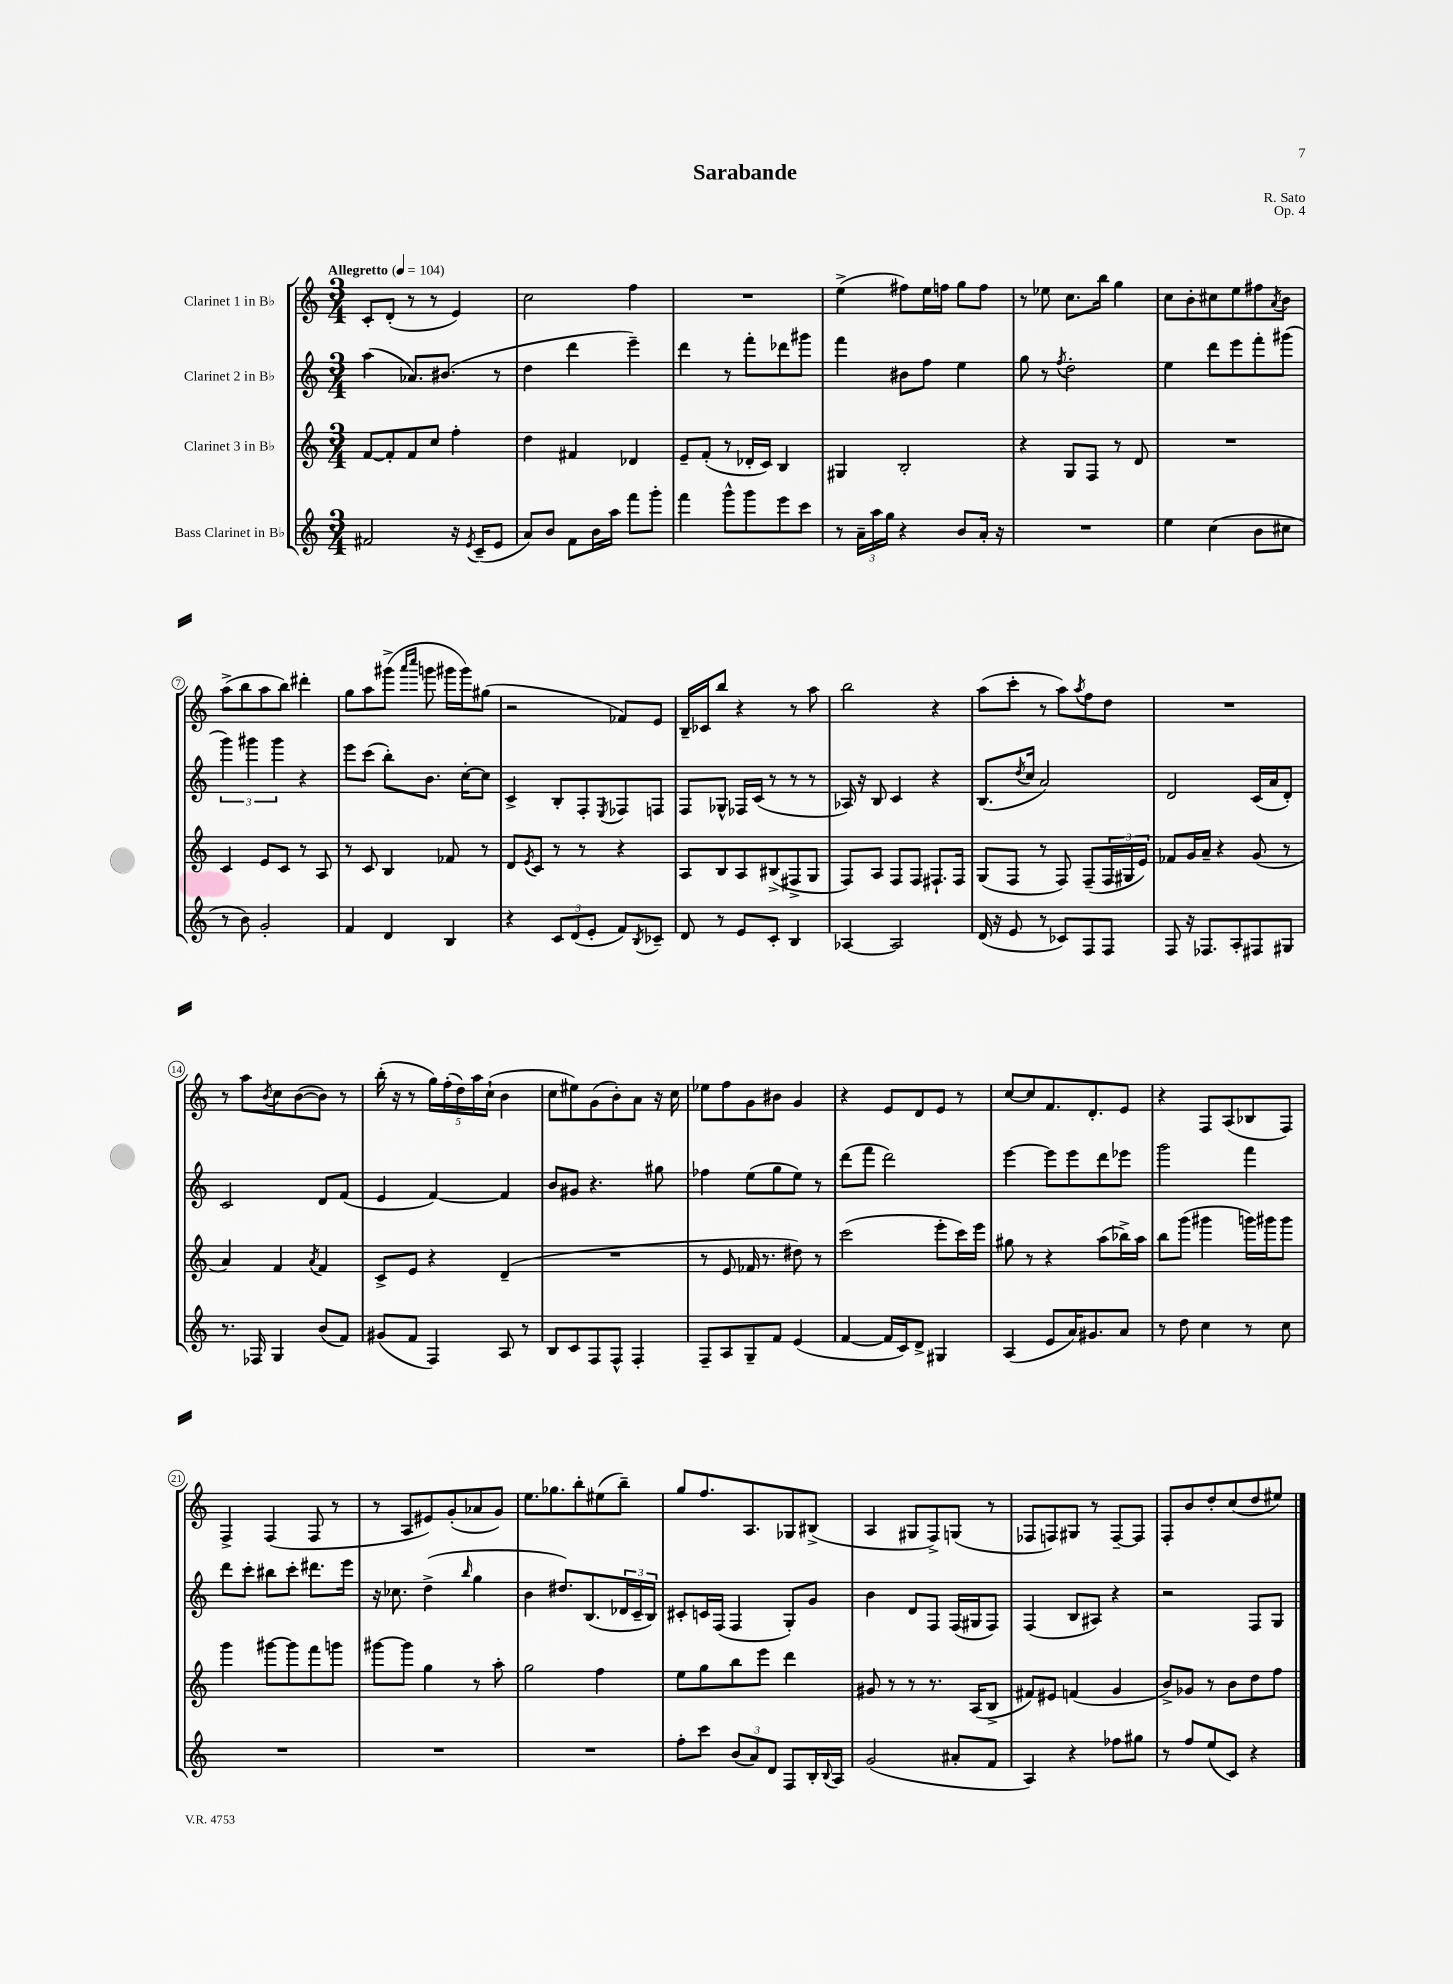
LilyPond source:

\header { title = "Sarabande" composer = "R. Sato" opus = "Op. 4" }
<<
\new StaffGroup <<
\new Staff = "s0" \with { instrumentName = "Clarinet 1 in Bb" } {
    \clef treble \key c \major \numericTimeSignature \time 3/4 \tempo "Allegretto" 4 = 104
    c'8-. d'8-.( r8 r8 e'4) |
    c''2 f''4 |
    R2. |
    e''4->( fis''8) e''16 f''16 g''8 f''8 |
    r8 ees''8 c''8. b''16 g''4 |
    c''8 b'8-. cis''8 e''8 fis''8 \acciaccatura { a'8 } b'8 |
    a''8->( b''8 a''8 b''8) dis'''4-. |
    g''8 a''8 gis'''8->( \grace { a'''16 c''''16 } g'''8 gis'''16 gis'''16) gis''8( |
    r2 fes'8) e'8 |
    b16-- ces'16 b''8 r4 r8 a''8 |
    b''2 r4 |
    a''8( c'''8-. r8 a''8) \acciaccatura { a''8 } f''8 d''8 |
    R2. |
    r8 a''8 \acciaccatura { b'8 } c''8 b'8~( b'8) r8 |
    b''16-.( r16 r8 \tuplet 5/4 { g''16) f''16-.( d''16) a''16 c''16-!( } b'4 |
    c''8 eis''8) g'8( b'8-.) a'8 r16 c''16 |
    ees''8 f''8 g'8 bis'8 g'4 |
    r4 e'8 d'8 e'8 r8 |
    c''8~ c''8 f'8. d'8.-. e'8 |
    r4 f8 a8( bes8 f8) |
    f4-> f4( f8 r8 |
    r8 a8 eis'8) g'8-.( aes'8 g'8) |
    e''8. ges''8. b''8-. eis''8( b''8--) |
    g''8 f''8. a8. ges8 bis8->( |
    a4 gis8 f8->) g8( r8 |
    fes8 f8) gis8 r8 f8~-- f8 |
    f8-. b'8 d''8-. c''8( d''8 eis''8) \bar "|." |
}
\new Staff = "s1" \with { instrumentName = "Clarinet 2 in Bb" } {
    \clef treble \key c \major \numericTimeSignature \time 3/4
    a''4( aes'8.) bis'8.( r8 |
    d''4 d'''4 e'''4--) |
    d'''4 r8 f'''8-. des'''8 gis'''8 |
    f'''4 bis'8 f''8 e''4 |
    g''8 r8 \acciaccatura { f''8 } d''2-. |
    e''4 d'''8 e'''8 f'''8-. gis'''8( |
    \tuplet 3/2 { g'''4) gis'''4 gis'''4 } r4 |
    e'''8 c'''8( b''8-.) b'8. c''16~-. c''8 |
    c'4-> b8-. f8-. \acciaccatura { e8 } fes8 f8 |
    f8 ges8-^ fes16 c'16( r8 r8 r8 |
    aes16) r16 b8 c'4 r4 |
    b8.( \acciaccatura { d''8 } c''16 a'2) |
    d'2 c'16( a'16 d'8-.) |
    c'2 d'8 f'8( |
    e'4 f'4~) f'4 |
    b'8 gis'8 r4. gis''8 |
    fes''4 e''8( g''8 e''8) r8 |
    d'''8( f'''8 d'''2) |
    e'''4~ e'''8 e'''8 d'''8 ees'''8 |
    g'''2 f'''4 |
    d'''8 c'''8-. bis''8 c'''8-. dis'''8. e'''16 |
    r16 ces''8. d''4->( \grace { b''16 } g''4 |
    b'4 dis''8.) b8.( \tuplet 3/2 { des'16 c'16-- b16) } |
    cis'8-. c'16 f16( f4 g8-.) g'8 |
    b'4 d'8 f8 f16( gis16 f8) |
    f4( b8 ais8) r4 |
    r2 f8 g8 \bar "|." |
}
\new Staff = "s2" \with { instrumentName = "Clarinet 3 in Bb" } {
    \clef treble \key c \major \numericTimeSignature \time 3/4
    f'8~ f'8-. f'8 c''8 f''4-. |
    d''4 fis'4 des'4 |
    e'8-- f'8-.( r8 des'16-. c'16) b4 |
    gis4 b2-. |
    r4 g8 f8 r8 d'8 |
    R2. |
    c'4 e'8 c'8 r8 a8 |
    r8 c'8 b4 fes'8 r8 |
    d'8 \acciaccatura { e'8 } c'8 r8 r8 r4 |
    a8 b8 a8 bis8->( fis8-> g8 |
    f8) a8 f8 f8 fis8.-! fis16 |
    g8( f8 r8 f8) f8--( \tuplet 3/2 { f16 gis16 e'16) } |
    fes'8 g'16 a'16-- r4 g'8( r8 |
    a'4) f'4 \acciaccatura { a'8 } f'4 |
    c'8-> e'8 r4 d'4--( |
    R2. |
    r8 e'8 fes'16 r8. dis''8) r8 |
    c'''2( e'''8-. c'''16) e'''16 |
    gis''8 r8 r4 a''8( bes''16->) a''16 |
    b''8 g'''8( gis'''4 g'''16) gis'''16 gis'''8 |
    g'''4 gis'''8~ gis'''8 f'''8 g'''8 |
    gis'''8~ gis'''8 g''4 r8 a''8-. |
    g''2 f''4 |
    e''8 g''8 b''8 e'''8 d'''4 |
    gis'8 r8 r8 r8. a16( b8-> |
    fis'8) eis'8 f'4( g'4 |
    b'8->) ges'8 r8 b'8 d''8 f''8 \bar "|." |
}
\new Staff = "s3" \with { instrumentName = "Bass Clarinet in Bb" } {
    \clef treble \key c \major \numericTimeSignature \time 3/4
    fis'2 r16 \acciaccatura { e'8 } c'16--( e'8 |
    a'8) b'8 f'8 b'16 a''16 f'''8 g'''8-. |
    f'''4 g'''8-^ g'''8 e'''8 c'''8 |
    r8 \tuplet 3/2 { a'16-- a''16 g''16 } r4 b'8 a'16-. r16 |
    R2. |
    e''4 c''4( b'8 cis''8 |
    r8 b'8) g'2-. |
    f'4 d'4 b4 |
    r4 \tuplet 3/2 { c'8 d'8( e'8-. } f'8) \acciaccatura { b8 } ces'8-- |
    d'8 r8 e'8 c'8-. b4 |
    aes4~ aes2 |
    d'16( r16 e'8 r8 ces'8) f8 f8 |
    f8 r16 fes8. a8-. fis8 gis8 |
    r8. fes16 g4 b'8( f'8) |
    gis'8( f'8 f4) a8 r8 |
    b8 c'8 f8 f8-^ f4-. |
    f8-- a8 g8-- f'8 e'4( |
    f'4~ f'16 c'16) d'8-> gis4 |
    a4( e'8 a'16) gis'8. a'8 |
    r8 d''8 c''4 r8 c''8 |
    R2. |
    R2. |
    R2. |
    f''8-. c'''8 \tuplet 3/2 { b'8( a'8) d'8 } f8 b16-. \appoggiatura { b8 } a16 |
    g'2( ais'8-. f'8 |
    a4) r4 fes''8 gis''8 |
    r8 f''8 e''8( c'8) r4 \bar "|." |
}
>>
>>
\layout { \context { \Score \override BarNumber.stencil = #(make-stencil-circler 0.1 0.3 ly:text-interface::print) } }
